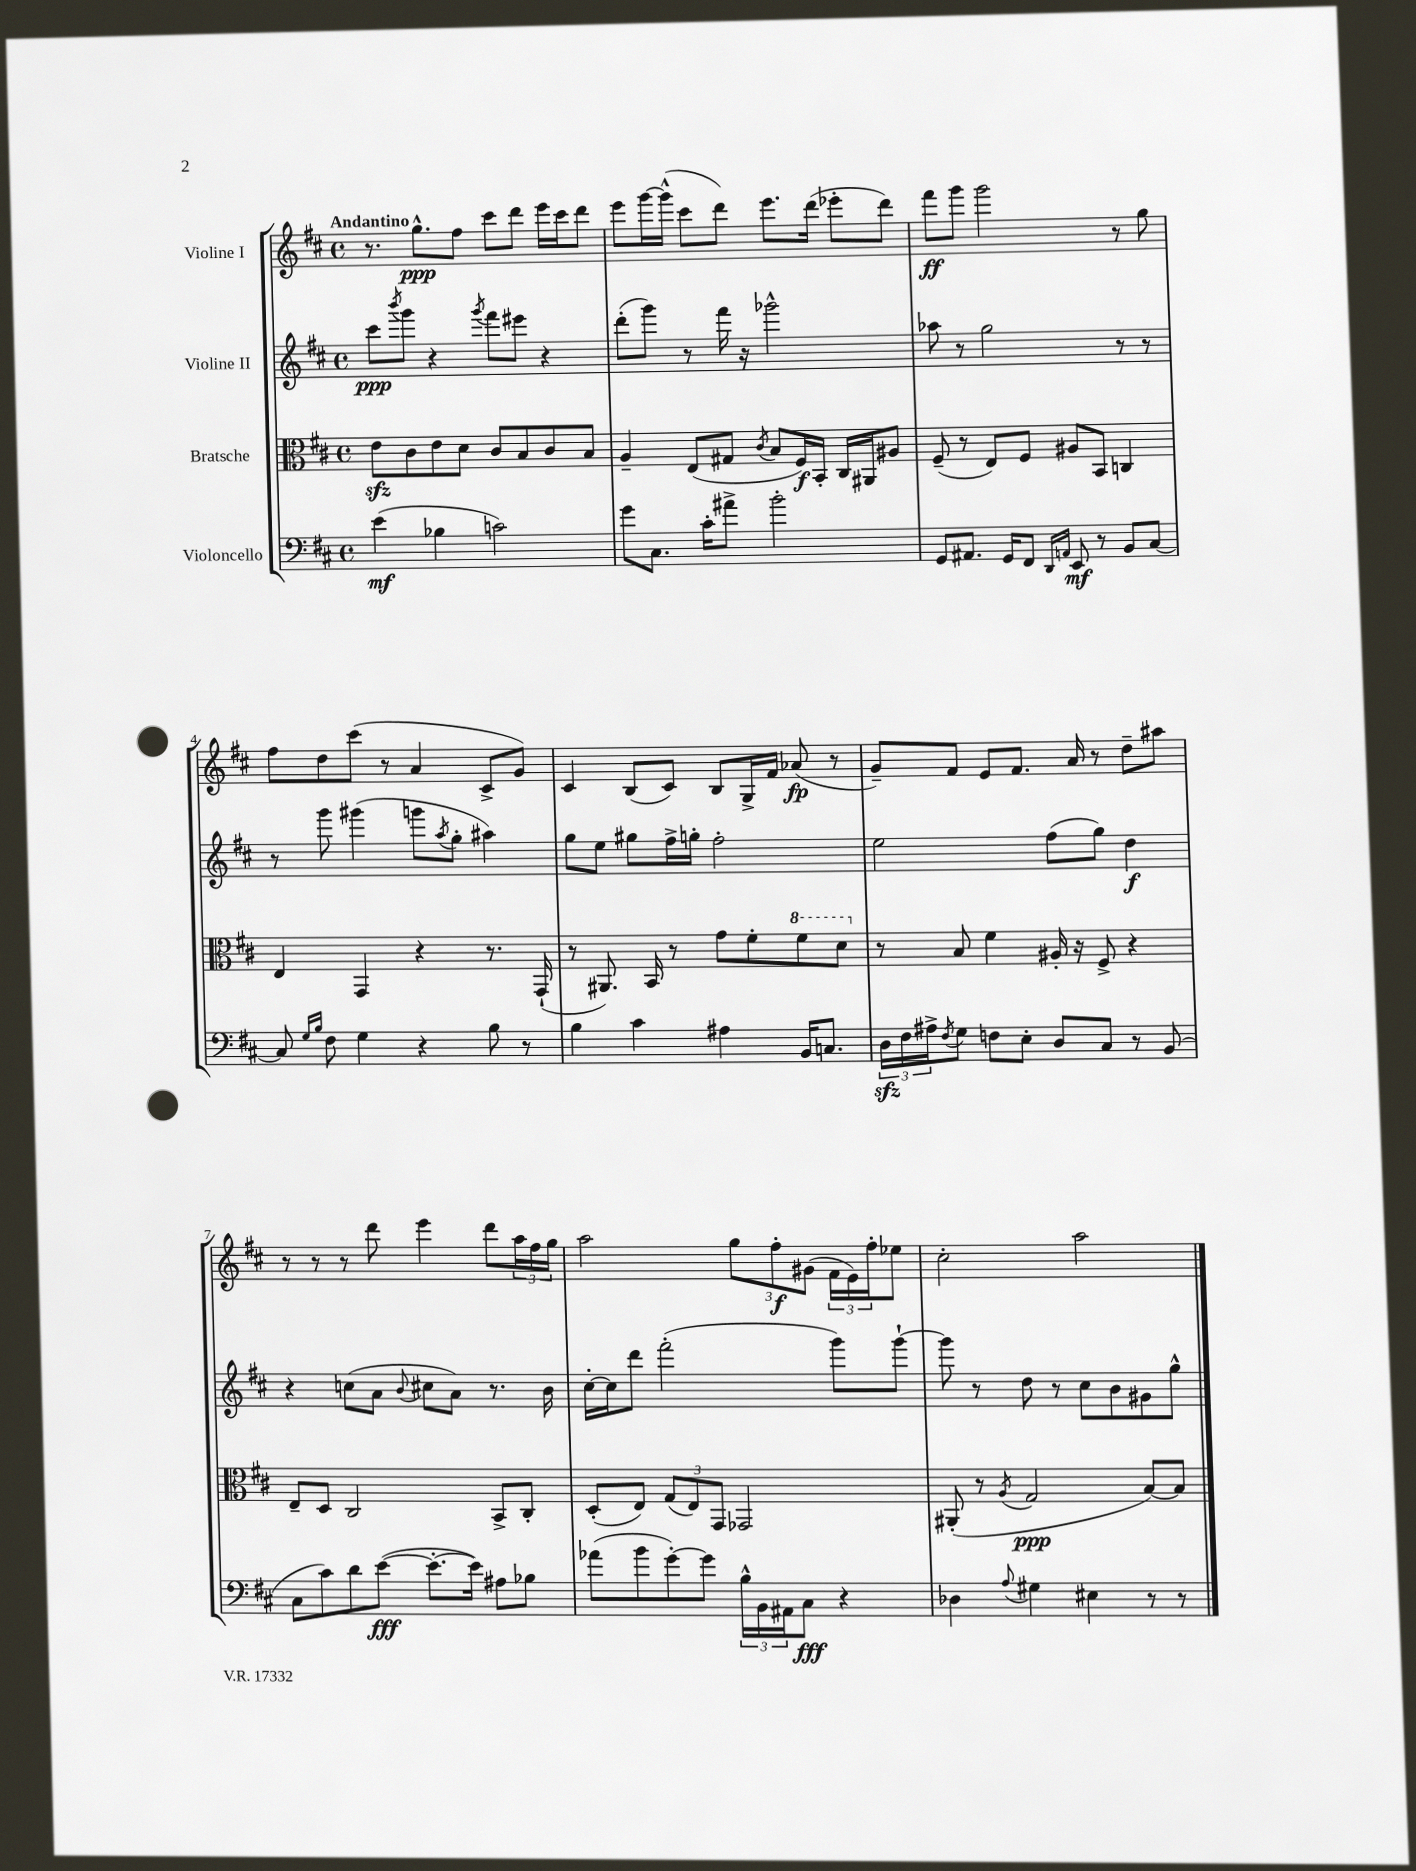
<<
\new StaffGroup <<
\new Staff = "s0" \with { instrumentName = "Violine I" } {
    \clef treble \key d \major \defaultTimeSignature \time 4/4 \tempo "Andantino"
    r8. g''8.-^\ppp fis''8 cis'''8 d'''8 e'''16 cis'''16 d'''8 |
    e'''8 g'''16~ g'''16-^( cis'''8 d'''8) e'''8. d'''16( ees'''8-. d'''8) |
    fis'''8\ff g'''8 g'''2 r8 g''8 |
    fis''8 d''8 cis'''8( r8 a'4 cis'8-> g'8) |
    cis'4 b8( cis'8) b8 g16-> fis'16 aes'8\fp( r8 |
    g'8--) fis'8 e'8 fis'8. a'16 r8 d''8-- ais''8 |
    r8 r8 r8 d'''8 e'''4 d'''8 \tuplet 3/2 { a''16 fis''16 g''16 } |
    a''2 \tuplet 3/2 { g''8 fis''8-.\f gis'8( } \tuplet 3/2 { fis'16 e'16) fis''16-. } ees''8 |
    cis''2-. a''2 \bar "|." |
}
\new Staff = "s1" \with { instrumentName = "Violine II" } {
    \clef treble \key d \major \defaultTimeSignature \time 4/4
    cis'''8\ppp \acciaccatura { b'''8 } g'''8 r4 \acciaccatura { g'''8 } fis'''8 eis'''8 r4 |
    d'''8-.( g'''8) r8 fis'''16 r16 ges'''2-^ |
    aes''8 r8 g''2 r8 r8 |
    r8 g'''8 gis'''4( g'''8 \acciaccatura { a''8 } g''8-. ais''4) |
    g''8 e''8 gis''8 fis''16-> g''16-. fis''2-. |
    e''2 fis''8( g''8) d''4\f |
    r4 c''8( a'8 \appoggiatura { b'8 } cis''8 a'8) r8. b'16 |
    cis''16~-. cis''16 d'''8 fis'''2-.( g'''8) g'''8~-! |
    g'''8 r8 d''8 r8 cis''8 b'8 gis'8 g''8-^ \bar "|." |
}
\new Staff = "s2" \with { instrumentName = "Bratsche" } {
    \clef alto \key d \major \defaultTimeSignature \time 4/4
    e'8\sfz cis'8 e'8 d'8 cis'8 b8 cis'8 b8 |
    a4-- e8( gis8 \acciaccatura { cis'8 } b8 fis16\f) b,16-. cis16 ais,16 ais8 |
    fis8--( r8 e8) fis8 ais8 b,8 c4 |
    e4 g,4 r4 r8. g,16-!( |
    r8 ais,8.) b,16 r8 g'8 fis'8-. \ottava #1 fis''8 d''8 \ottava #0 |
    r8 b8 fis'4 ais16-. r16 fis8-> r4 |
    e8-- d8 cis2 b,8-> cis8-. |
    d8-.( e8) \tuplet 3/2 { g8( e8) g,8 } ges,2 |
    ais,8-.( r8 \acciaccatura { a8 } g2\ppp b8~) b8 \bar "|." |
}
\new Staff = "s3" \with { instrumentName = "Violoncello" } {
    \clef bass \key d \major \defaultTimeSignature \time 4/4
    e'4\mf( bes4 c'2) |
    g'8 cis8. cis'16-. ais'8-> b'2-. |
    g,8 ais,8. g,16 fis,8 \grace { d,16 a,16 } e,8\mf r8 b,8 cis8~ |
    cis8 \grace { g16 b16 } fis8 g4 r4 b8 r8 |
    b4 cis'4 ais4 b,16 c8. |
    \tuplet 3/2 { d16\sfz fis16 ais16-> } \acciaccatura { fis8 } g8 f8 e8-. d8 cis8 r8 b,8( |
    cis8 cis'8) d'8 e'8~\fff( e'8.~-. e'16) ais8 bes8 |
    aes'8( b'8 g'8~-.) g'8 \tuplet 3/2 { b16-^ b,16 ais,16 } cis8\fff r4 |
    des4 \appoggiatura { a8 } gis4 eis4 r8 r8 \bar "|." |
}
>>
>>
